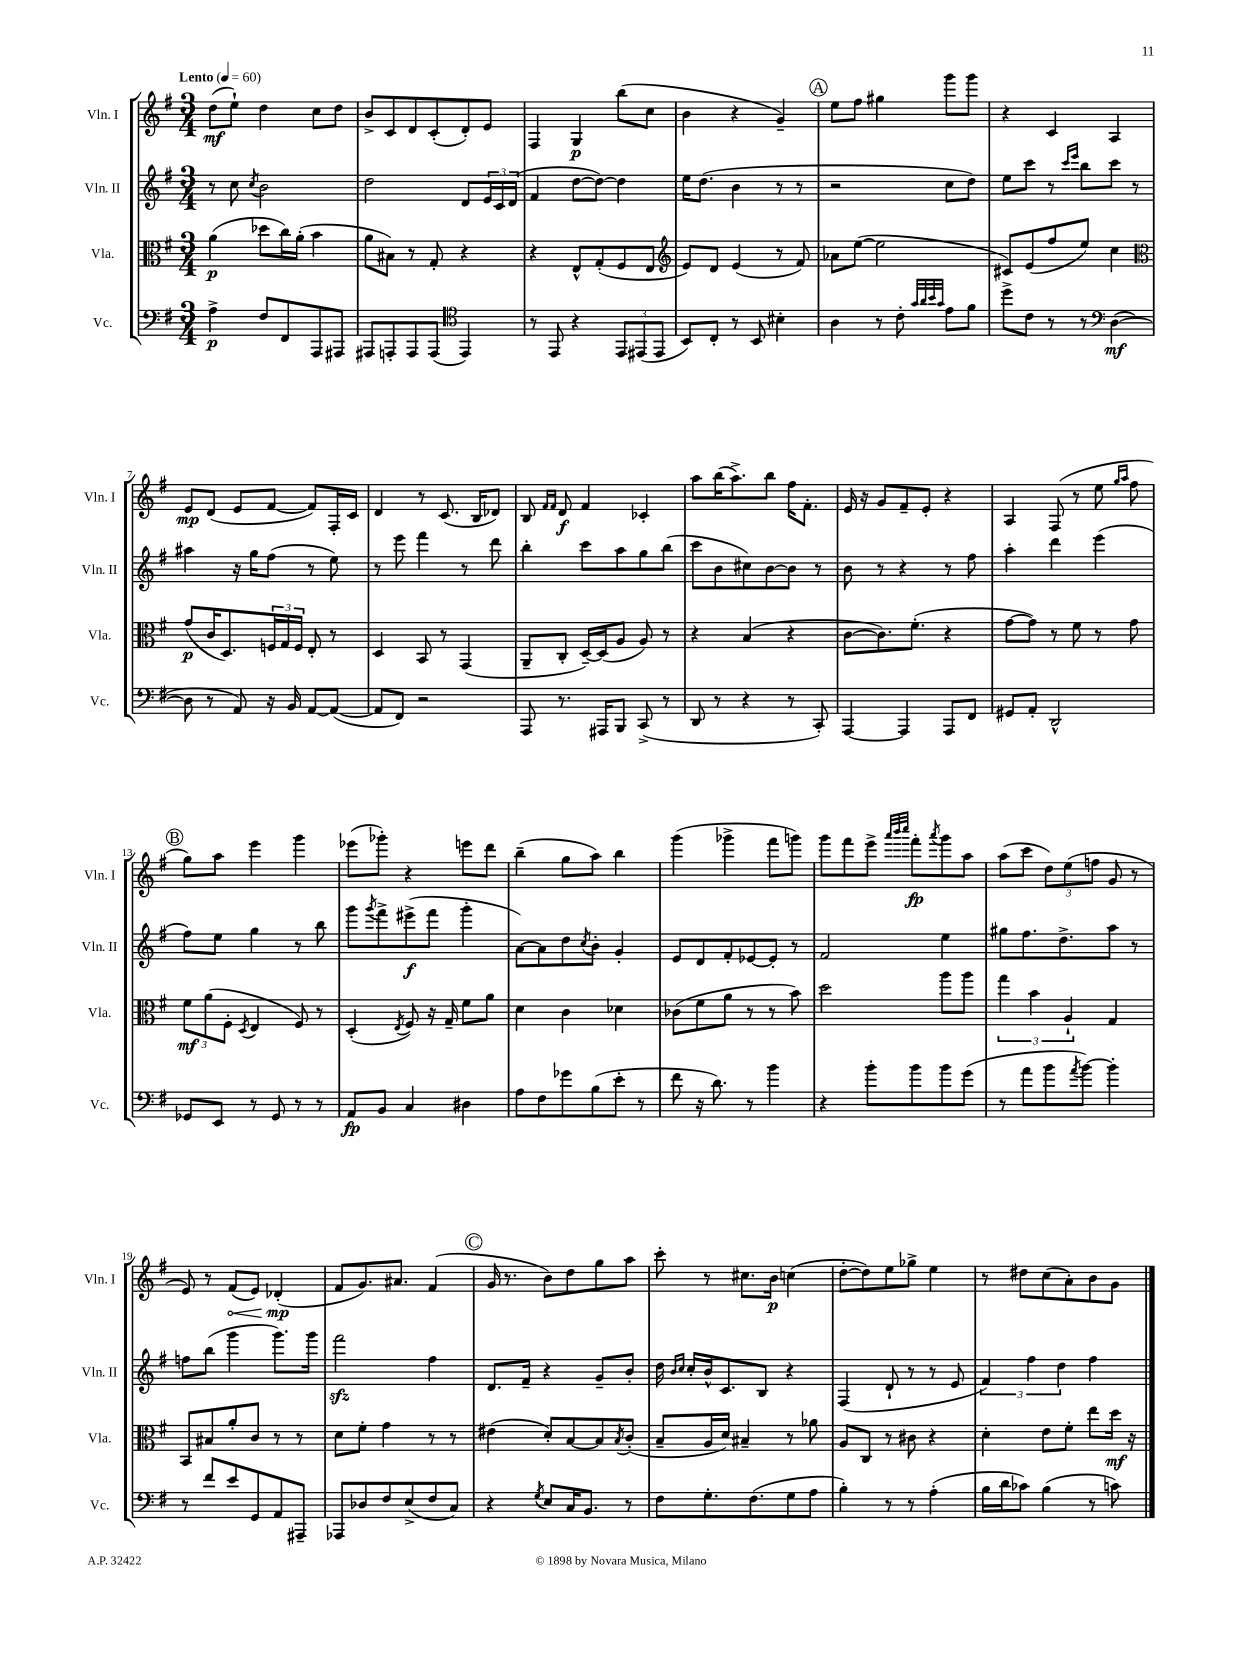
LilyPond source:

<<
\new StaffGroup <<
\new Staff = "s0" \with { instrumentName = "Vln. I" shortInstrumentName = "Vln. I" } {
    \clef treble \key g \major \numericTimeSignature \time 3/4 \tempo "Lento" 4 = 60
    d''8\mf( e''8-!) d''4 c''8 d''8 |
    b'8-> c'8 d'8 c'8-.( d'8-.) e'8 |
    fis4 g4\p b''8( c''8 |
    b'4 r4 g'4--) |
    \mark \markup { \circle "A" } e''8 fis''8 gis''4 g'''8 g'''8 |
    r4 c'4 a4 |
    e'8\mp d'8( e'8 fis'8~ fis'8) fis16-. c'16 |
    d'4 r8 c'8.( b16 des'8) |
    b8 \grace { fis'16 fis'16 } d'8\f fis'4 ces'4-. |
    a''8 b''16( a''8.->) b''8 fis''16 fis'8.-. |
    e'16 r16 g'8 fis'8-- e'8-. r4 |
    a4 fis8( r8 e''8 \grace { g''16 a''16 } fis''8 |
    \mark \markup { \circle "B" } g''8) a''8 e'''4 g'''4 |
    ees'''8( ges'''8-.) r4 e'''8 d'''8 |
    b''4--( g''8 a''8) b''4 |
    g'''4( ges'''4-> fis'''8 g'''8) |
    g'''8 fis'''8 e'''8-> \grace { a'''32 b'''32 c''''32 } fis'''8-.\fp \acciaccatura { a'''8 } g'''8 a''8 |
    a''8( c'''8 \tuplet 3/2 { d''8) e''8( f''8 } g'8 r8 |
    e'8) r8 \once \override Hairpin.circled-tip = ##t fis'8\<( e'8) des'4-.\mp\!( |
    fis'8 g'8.) ais'8. fis'4( |
    \mark \markup { \circle "C" } g'16 r8. b'8) d''8 g''8 a''8 |
    c'''8-. r8 cis''8. b'16\p c''4( |
    d''8~-. d''8) e''8 ges''8-> e''4 |
    r8 dis''8 c''8( a'8-.) b'8 g'8 \bar "|." |
}
\new Staff = "s1" \with { instrumentName = "Vln. II" shortInstrumentName = "Vln. II" } {
    \clef treble \key g \major \numericTimeSignature \time 3/4
    r8 c''8 \acciaccatura { c''8 } b'2 |
    d''2 d'8 \tuplet 3/2 { e'16 c'16 d'16( } |
    fis'4 d''8~ d''8~) d''4 |
    e''16 d''8.( b'4 r8 r8 |
    \mark \markup { \circle "A" } r2 c''8 d''8) |
    e''8 c'''8 r8 \grace { c'''16 e'''16 } b''8 c'''8 r8 |
    ais''4 r16 g''16 fis''8( r8 e''8) |
    r8 e'''8 fis'''4 r8 d'''8 |
    b''4-. c'''8 a''8 g''8 b''8( |
    c'''8 b'8 cis''8) b'8~ b'8 r8 |
    b'8 r8 r4 r8 fis''8 |
    a''4-. d'''4 e'''4( |
    \mark \markup { \circle "B" } fis''8) e''8 g''4 r8 b''8 |
    g'''8 \acciaccatura { g'''8 } fis'''8-> eis'''8->\f( fis'''8 g'''4-. |
    a'8~) a'8 d''8 \acciaccatura { c''8 } b'8-. g'4-. |
    e'8 d'8 fis'8-. ees'8~ ees'8-. r8 |
    fis'2 e''4 |
    gis''8 fis''8. d''8.-> a''8 r8 |
    f''8 b''8( g'''4 g'''8.) g'''16 |
    fis'''2\sfz fis''4 |
    \mark \markup { \circle "C" } d'8. fis'16-- r4 g'8-- b'8-. |
    d''16 \grace { b'16 c''16 } c''16-. b'16-^ c'8. b8 r4 |
    fis4( d'8-! r8 r8 e'8 |
    \tuplet 3/2 { fis'4) fis''4 d''4 } fis''4 \bar "|." |
}
\new Staff = "s2" \with { instrumentName = "Vla." shortInstrumentName = "Vla." } {
    \clef alto \key g \major \numericTimeSignature \time 3/4
    a'4\p( des''8 c''16) a'16-.( b'4 |
    a'8 bis8) r8 g8-. r4 |
    r4 e8-^ g8-.( fis8 e8 |
    \clef treble e'8) d'8 e'4( r8 fis'8) |
    \mark \markup { \circle "A" } aes'8 e''8~( e''2 |
    cis'8) e'8( fis''8 e''8) c''4 |
    \clef alto g'8\p( c'16 d8.) \tuplet 3/2 { f16 g16 f16 } e8-. r8 |
    d4 b,8 r8 g,4( |
    a,8-- c8-. d16~--) d16( a8 a8) r8 |
    r4 b4( r4 |
    c'8~ c'8.) fis'8.-.( r4 |
    g'8~ g'8) r8 fis'8 r8 g'8 |
    \mark \markup { \circle "B" } \tuplet 3/2 { fis'8\mf a'8( fis8-. } \acciaccatura { d8 } e4 fis8) r8 |
    d4-.( \acciaccatura { e8 } fis8) r16 g16-- fis'8 a'8 |
    d'4 c'4 des'4 |
    ces'8( fis'8 a'8 r8 r8 b'8) |
    d''2 a''8 a''8 |
    \tuplet 3/2 { g''4 b'4 a4-! } g4 |
    b,8 bis8 a'8-. c'8 r8 r8 |
    d'8 fis'8-. g'4 r8 r8 |
    \mark \markup { \circle "C" } eis'4( d'8-.) b8~ b8 \acciaccatura { b8 } c'8-.( |
    b8-- a16 d'16) bis4-- r8 aes'8 |
    a8 c8 r8 cis'8 r4 |
    d'4-. e'8 fis'8-. e''8 d''16\mf r16 \bar "|." |
}
\new Staff = "s3" \with { instrumentName = "Vc." shortInstrumentName = "Vc." } {
    \clef bass \key g \major \numericTimeSignature \time 3/4
    a4->\p fis8 fis,8 a,,8 ais,,8 |
    ais,,8 a,,8-. a,,8 a,,8( \clef tenor e,4) |
    r8 e,8 r4 \tuplet 3/2 { e,8 eis,8( eis,8 } |
    b,8) c8-. r8 b,8 bis4-. |
    \mark \markup { \circle "A" } a4 r8 c'8-. \grace { g'32 a'32 b'32 g'32 } e'8 fis'8 |
    d''8-> c'8 r8 r8 \clef bass d4~\mf( |
    d8 r8 a,8) r16 b,16 a,8~ a,8~( |
    a,8 fis,8) r2 |
    a,,8 r8. ais,,16 b,,8 c,8->( r8 |
    d,8 r8 r4 r8 c,8-.) |
    a,,4~ a,,4 a,,8 fis,8 |
    gis,8 a,8-. d,2-^ |
    \mark \markup { \circle "B" } ges,8 e,8 r8 ges,8 r8 r8 |
    a,8\fp b,8 c4 dis4 |
    a8 fis8 ges'8 b8( e'8-. r8 |
    fis'8 r16 d'8.) r8 b'4 |
    r4 b'8-. b'8 b'8 g'8( |
    r8 a'8 b'8 \acciaccatura { a'8 } b'8~) b'4-. |
    r8 fis'8 e'8 g,8 a,8 ais,,8-- |
    aes,,8 des8 fis8 e8->( fis8 c8) |
    \mark \markup { \circle "C" } r4 \acciaccatura { g8 } e8 c16 b,8. r8 |
    fis8 g8.-. fis8.( g8 a8 |
    b4-.) r8 r8 a4-.( |
    b16 d'16 ces'8) b4( r8 c'8) \bar "|." |
}
>>
>>
